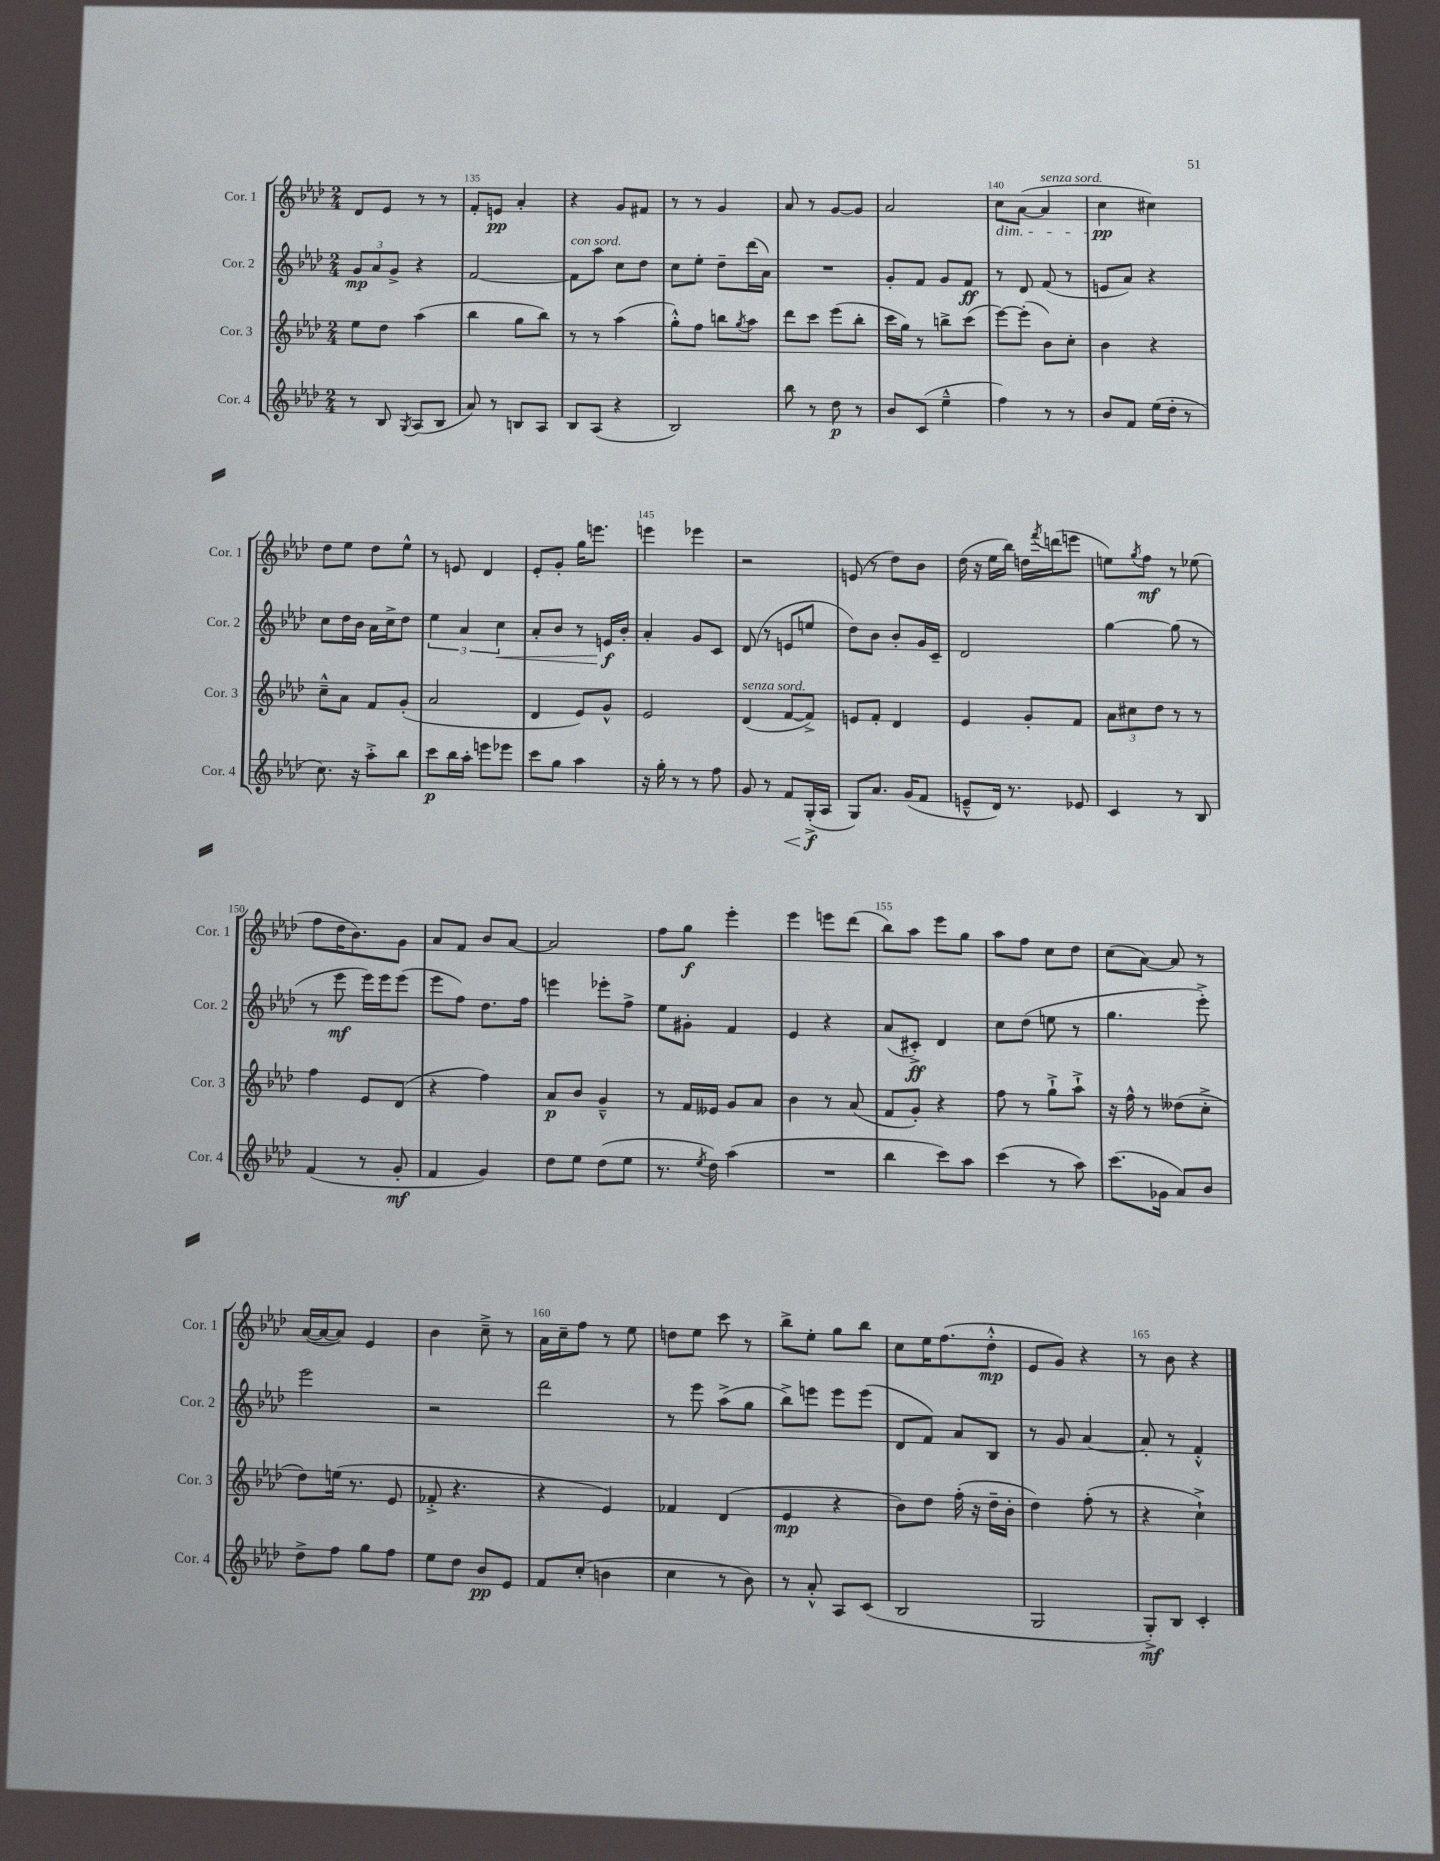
<<
\new StaffGroup <<
\new Staff = "s0" \with { instrumentName = "Cor. 1" shortInstrumentName = "Cor. 1" } {
    \clef treble \key aes \major \numericTimeSignature \time 2/4
    des'8 ees'8 r8 r8 |
    f'8-. e'8\pp aes'4-. |
    r4 g'8 fis'8 |
    r8 r8 g'4 |
    aes'8 r8 g'8~ g'8 |
    aes'2 |
    c''8\dim aes'8~( aes'4^\markup { \italic "senza sord." } |
    c''4\pp\! cis''4) |
    des''8 ees''8 des''8 ees''8-^ |
    r8 e'8 des'4 |
    ees'8-. g'8-. g''16 e'''8. |
    e'''4 ees'''4 |
    r2 |
    e'8( r8 des''8) bes'8 |
    des''16( r16 ees''16 bes''16) d''16 \acciaccatura { f'''8 } d'''16( e'''8 |
    e''8) \acciaccatura { g''8 } f''8\mf r8 ees''8( |
    f''8 des''16 bes'8.) g'8 |
    aes'8 f'8 bes'8 aes'8~ |
    aes'2 |
    f''8 g''8\f ees'''4-. |
    ees'''4 e'''8 des'''8( |
    bes''8) aes''8 ees'''8 g''8 |
    aes''8 f''8 c''8 des''8 |
    c''8( aes'8~) aes'8 r8 |
    aes'16~( aes'16~ aes'8) ees'4 |
    bes'4 c''8---> r8 |
    aes'16 c''16-- f''8 r8 ees''8 |
    d''8 ees''8 c'''8 r8 |
    bes''8-> ees''8-. g''8 bes''8 |
    c''8 ees''16 f''8.( des''8-.-^\mp |
    ees'8 g'8) r4 |
    r8 bes'8 r4 \bar "|." |
}
\new Staff = "s1" \with { instrumentName = "Cor. 2" shortInstrumentName = "Cor. 2" } {
    \clef treble \key aes \major \numericTimeSignature \time 2/4
    \tuplet 3/2 { g'8\mp aes'8 g'8-> } r4 |
    f'2~ |
    f'8^\markup { \italic "con sord." } aes''8 c''8 des''8 |
    c''8 ees''8-. des''8-- des'''16( aes'16) |
    R2 |
    g'8-. f'8 g'8 f'8\ff |
    r8 des'8 f'8( r8 |
    e'8 aes'8) r4 |
    c''8 des''16 bes'16 aes'16 c''16-> des''8 |
    \tuplet 3/2 { ees''4 aes'4 c''4\< } |
    aes'8-. bes'8 r8 e'16\f\! bes'16-. |
    aes'4-. g'8 c'8 |
    des'8( r8 e'8 e''8 |
    des''8) bes'8 bes'8-. g'16 c'16-- |
    des'2 |
    g''4~ g''8( r8 |
    r8 ees'''8\mf ees'''16) ees'''16 ees'''8( |
    ees'''8 f''8) des''8. f''16 |
    e'''4 ees'''8-. f''8-> |
    ees''8 gis'8-. f'4 |
    ees'4 r4 |
    aes'8( cis'8-.->\ff) des'4 |
    c''8 des''8( e''8 r8 |
    g''4. ees'''8-.->) |
    ees'''2 |
    r2 |
    des'''2 |
    r8 ees'''8 aes''8->( g''8 |
    bes''8->) e'''8 e'''8 e'''8( |
    des'8 f'8) aes'8 bes8 |
    r8 g'8 aes'4~ |
    aes'8-. r8 f'4-.-^ \bar "|." |
}
\new Staff = "s2" \with { instrumentName = "Cor. 3" shortInstrumentName = "Cor. 3" } {
    \clef treble \key aes \major \numericTimeSignature \time 2/4
    ees''8 des''8 aes''4( |
    bes''4 g''8 bes''8) |
    r8 r8 aes''4( |
    g''8-.-^) f''8 b''8 \acciaccatura { g''8 } aes''8 |
    des'''8 c'''8 ees'''8( bes''8-. |
    c'''16 g''16) r8 b''8-> c'''8( |
    ees'''8~) ees'''8-.( bes'8) c''8-. |
    bes'4 r4 |
    c''8---^ aes'8 f'8 g'8-.( |
    aes'2 |
    des'4 ees'8) g'8-^ |
    ees'2 |
    des'4^\markup { \italic "senza sord." }( f'8~ f'8->) |
    e'8 f'8-. des'4 |
    ees'4 g'8-. f'8 |
    \tuplet 3/2 { aes'8 cis''8 des''8 } r8 r8 |
    f''4 ees'8 des'8( |
    r4 f''4) |
    aes'8\p bes'8 g'4---^ |
    r8 f'16 eeses'16 g'8 aes'8 |
    bes'4 r8 aes'8( |
    f'8 g'8-.) r4 |
    f''8 r8 g''8-!-> aes''8-!-> |
    r16 f''16-^ r8 deses''8( c''8-.-> |
    des''8) e''16( r8. ees'8 |
    fes'8-.-> r4. |
    r4 ees'4) |
    fes'4 des'4( |
    ees'4\mp r4 |
    bes'8) des''8 f''16-.( r16 des''16-- bes'16-. |
    des''4) f''8-.( r8 |
    r4 c''4-!->) \bar "|." |
}
\new Staff = "s3" \with { instrumentName = "Cor. 4" shortInstrumentName = "Cor. 4" } {
    \clef treble \key aes \major \numericTimeSignature \time 2/4
    r8 bes8 \acciaccatura { g8 } aes8( bes8 |
    aes'8) r8 b8 aes8 |
    bes8 aes8( r4 |
    bes2) |
    bes''8 r8 des''8\p r8 |
    bes'8 c'8( ees''4---^ |
    f''4) r8 r8 |
    bes'8 f'8 ees''16( des''16-. r8 |
    c''8.) r16 aes''8-.-> bes''8 |
    c'''8\p bes''16 aes''16-. e'''8 ees'''8 |
    c'''8 g''8 aes''4 |
    r16 g''16-. r8 r8 f''8 |
    g'8 r8 f'8\< g16-.->\f\!( aes16 |
    g8) aes'8. g'16( f'8 |
    e'8---^ des'16) r8. ees'8 |
    c'4 r8 bes8 |
    f'4( r8 g'8-.\mf |
    f'4 g'4) |
    des''8 ees''8 des''8( ees''8 |
    r8. \acciaccatura { ees''8 } des''16) aes''4( |
    R2 |
    bes''4 c'''8) aes''8 |
    c'''4( r8 aes''8) |
    c'''8.( ges'16 aes'8) bes'8 |
    des''8-> f''8 g''8 f''8 |
    ees''8 des''8 bes'8\pp ees'8 |
    f'8 c''8-.( b'4 |
    c''4 r8 bes'8) |
    r8 aes'8-.-^ aes8 c'8( |
    bes2 |
    g2 |
    g8-.->\mf) bes8 c'4-. \bar "|." |
}
>>
>>
\layout { \context { \Score currentBarNumber = #134 \override BarNumber.break-visibility = ##(#f #t #t) barNumberVisibility = #(every-nth-bar-number-visible 5) } }
